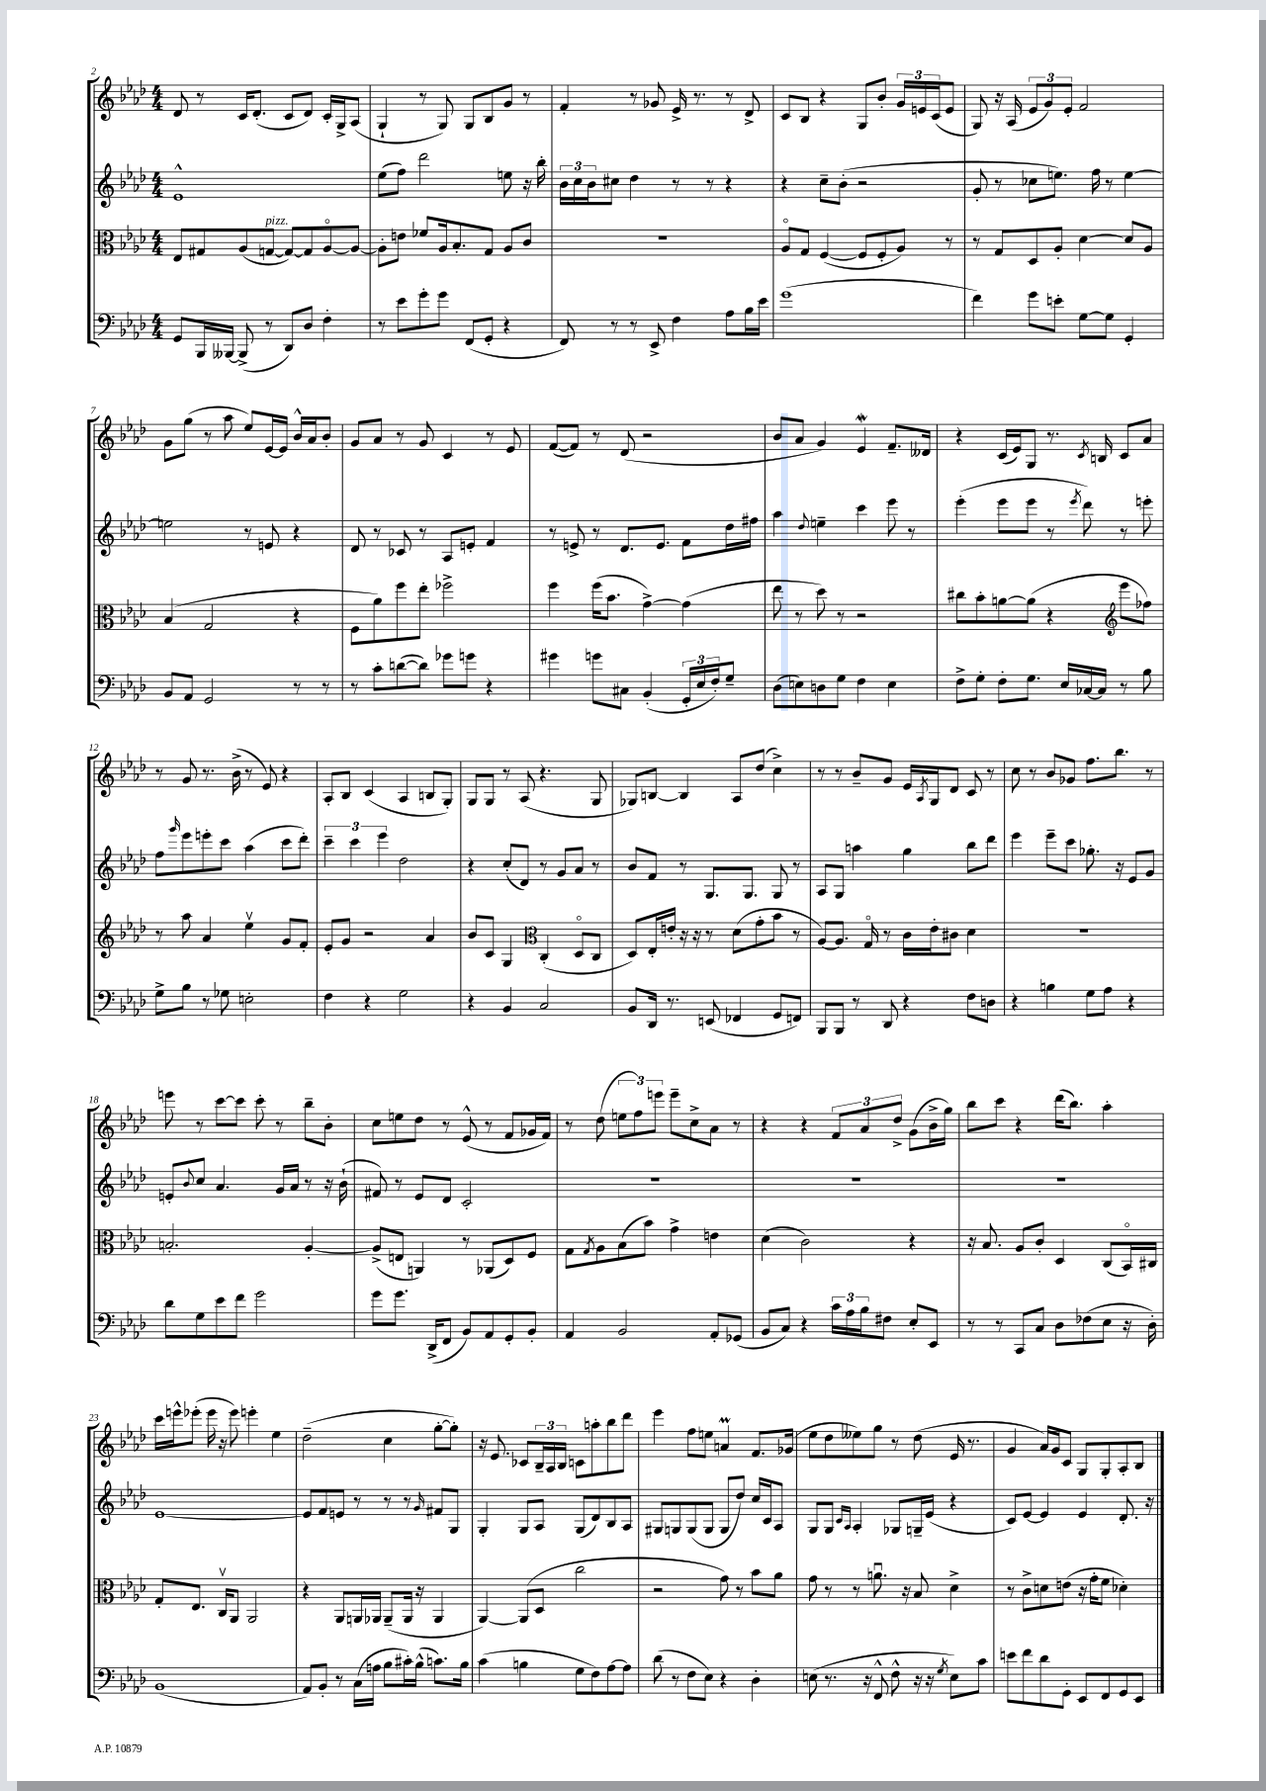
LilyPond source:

<<
\new StaffGroup <<
\new Staff = "s0" {
    \clef treble \key aes \major \numericTimeSignature \time 4/4
    des'8 r8 c'16 des'8.-.( c'8 des'8) c'16-. g16-> aes8( |
    g4-! r8 g8) g8 bes8 g'8 r8 |
    f'4-. r8 ges'8 ees'16-> r8. r8 des'8-> |
    c'8 bes8 r4 g8 bes'8-. \tuplet 3/2 { g'16 e'16 c'16( } e'8 |
    g8) r16 aes16( \tuplet 3/2 { ees'8 g'8) ees'8-. } f'2 |
    g'8 g''8( r8 aes''8 ees''8) ees'16~ ees'16 bes'16-^ aes'16 bes'8-. |
    g'8 aes'8 r8 g'8 c'4 r8 ees'8 |
    f'8~( f'8) r8 des'8( r2 |
    bes'8 aes'8 g'4) ees'4\mordent f'8.-- deses'16 |
    r4 c'16( ees'16) g8 r8. \acciaccatura { c'8 } b16 c'8 aes'8 |
    r8 g'8 r8. bes'16->( r8 ees'8) r4 |
    aes8-. bes8 c'4( aes4 b8 g8-.) |
    g8 g8 r8 aes8( r4. g8 |
    ges8) b8~ b4 aes8 des''8( c''4->) |
    r8 r8 bes'8-- g'8 ees'16 \acciaccatura { aes8 } g16 des'8 c'8 r8 |
    c''8 r8 bes'8 ges'8 f''8. bes''8. r8 |
    e'''8 r8 c'''8~ c'''8 c'''8-. r8 bes''8-- bes'8-. |
    c''8 e''8 des''8 r8 ees'8-^( r8 f'8 ges'16 f'16) |
    r8 des''8( \tuplet 3/2 { e''8 f''8) e'''8 } e'''8-- c''8-> aes'8 r8 |
    r4 r4 \tuplet 3/2 { f'8 aes'8 des''8-> } g'8( bes'16-> g''16) |
    bes''8 c'''8 r4 des'''16( bes''8.) aes''4-. |
    c'''16 e'''16-^ ees'''8-.( ees'''16 r16 ees'''8) e'''4-. ees''4 |
    des''2--( c''4 g''8~-. g''8-.) |
    r16 ees'8. ces'8 \tuplet 3/2 { bes16-- aes16 bes16 } c'8 a''8-. bes''8 des'''8 |
    ees'''4 f''8 e''8 a'4\prall f'8. ges'16( |
    ees''8 des''8 eeses''8) g''8 r8 des''8( ees'16 r8. |
    g'4 aes'16) g'16 c'8 g8 g8-. aes8-. bes8 \bar "|." |
}
\new Staff = "s1" {
    \clef treble \key aes \major \numericTimeSignature \time 4/4
    ees'1-^ |
    ees''8( f''8) des'''2 e''8 r16 bes''16-. |
    \tuplet 3/2 { bes'16 c''16 bes'16 } cis''8 des''4 r8 r8 r4 |
    r4 c''8-- bes'8-.( r2 |
    g'8-. r8 ces''8 e''8.) f''16 r8 e''4~ |
    e''2 r8 e'8 r4 |
    des'8 r8 ces'8 r8 aes8 e'8-. f'4 |
    r8 e'8-> r8 des'8. e'8. f'8 des''16 fis''16 |
    aes''4 \appoggiatura { des''8 } e''4-- c'''4 ees'''8 r8 |
    ees'''4-.( ees'''8 ees'''8 r8 \acciaccatura { ees'''8 } des'''8) r8 e'''8-. |
    f''8 \grace { g'''16 } ees'''8 e'''8-. c'''8 aes''4( c'''8 des'''8-.) |
    \tuplet 3/2 { c'''4-- c'''4 ees'''4 } des''2 |
    r4 c''8-.( des'8) r8 g'8 aes'8 r8 |
    bes'8 f'8 r8 g8. g8. g8 r8 |
    aes8 g8 a''4 g''4 bes''8 des'''8 |
    ees'''4 ees'''8-- c'''8 ges''8.-. r16 ees'8 g'8 |
    e'8-. \appoggiatura { bes'8 } c''8 aes'4. g'16 aes'16 r8 r16 bes'16-!( |
    fis'8) r8 ees'8 des'8 c'2-. |
    R1 |
    R1 |
    R1 |
    ees'1~ |
    ees'8 f'8 e'8 r8 r8 r8 \grace { g'16 } fis'8 g8 |
    g4-. g8 aes8 g8( des'8) bes8 aes8 |
    gis8 g8 g8( g8 g8 des''8) c''16 c'16 aes8 |
    g8 g8 \grace { c'16 aes16 } aes4-. ges8 g16-- ees'16( r4 |
    c'8) ees'8~ ees'4 ees'4 des'8.-. r16 \bar "|." |
}
\new Staff = "s2" {
    \clef alto \key aes \major \numericTimeSignature \time 4/4
    ees8 gis8 aes8( g8~^\markup { \italic "pizz." } g8~) g8 aes8~\flageolet aes8~ |
    aes8-. e'8 fes'8 aes16 bes8.-. g8 aes8 c'8 |
    r1 |
    aes8\flageolet g8 f4~( f8 f8-. aes8) r8 |
    r8 g8 des8 aes8-. des'4~ des'8 aes8 |
    bes4( g2 r4 |
    f8 aes'8) f''8 ees''8-. fes''2-> |
    f''4 f''16( bes'8. g'4~->) g'4( |
    ees''8 r8 des''8) r8 r2 |
    cis''8 bes'8-. a'8~ a'8( r4 \clef treble ees'''8 fes''8) |
    r8 aes''8 aes'4 ees''4\upbow g'8 f'8-. |
    ees'8-. g'8 r2 aes'4 |
    bes'8 c'8 g4 \clef alto c4-.( des8\flageolet c8 |
    des8) ees16-. e'16-. r16 r16 r8 des'8( g'8-. bes'8 r8 |
    aes8~) aes8. g16\flageolet r8 c'16 ees'16-. cis'8 des'4 |
    R1 |
    b2.-. aes4~-. |
    aes8->( e8 a,4) r8 aes,8( des8) f8 |
    g8 \acciaccatura { g8 } aes8 bes8( bes'8) g'4-> e'4 |
    des'4( c'2) r4 |
    r16 bes8. aes8 c'8-. des4 c8( bes,16\flageolet) cis16 |
    g8-. ees8. c16\upbow aes,8 aes,2 |
    r4 aes,8 a,16 aes,16 aes,8--( aes,16 r16 aes,4 |
    aes,4~) aes,8( des8 c''2 |
    r2 g'8) r8 bes'8 aes'8 |
    g'8 r8 r8 a'8.\downbow r16 bes8 des'4-> |
    r8 c'8-> d'8 e'8( r16 g'16-. f'8 des'4-.) \bar "|." |
}
\new Staff = "s3" {
    \clef bass \key aes \major \numericTimeSignature \time 4/4
    g,8 bes,,16 beses,,16~ beses,,8->( r8 des,8) des8 f4-. |
    r8 ees'8 g'8-. g'8 f,8( g,8-. r4 |
    f,8) r8 r8 ees,8-> f4 aes8 bes16 ees'16 |
    g'1( |
    f'4) g'8 e'8-. g8~ g8 g,4-. |
    bes,8 aes,8 g,2 r8 r8 |
    r8 c'8-. d'8~( d'8) ges'8 g'8 r4 |
    gis'4 g'8 cis8 bes,4-.( \tuplet 3/2 { g,16-. ees16 f16-.) } g8-- |
    des8( e8) d8 g8 f4 e4 |
    f8-> g8-. f8-. g8. ees16 ces16~ ces16 r8 bes8 |
    g8-> bes8 r8 ges8 e2-. |
    f4 r4 g2 |
    r4 bes,4 c2 |
    bes,8 des,16 r8. e,8( fes,4 g,8 f,8) |
    bes,,8 bes,,8 r8 des,8 r4 f8 d8 |
    r4 b4 g8 aes8 r4 |
    des'8 g8 ees'8 f'8 g'2 |
    g'8 g'8. des,16->( f,8 bes,8) aes,8 g,8-. bes,8-. |
    aes,4 bes,2 aes,8-. ges,8( |
    bes,8 c8) r4 \tuplet 3/2 { c'16 aes16 bes16 } fis8 ees8-. ees,8 |
    r8 r8 c,8 c8 des8 fes8( ees8 r16 des16-.) |
    bes,1( |
    aes,8) bes,8-. r8 c16( a16 bes8 cis'16-.) bes16-^( c'8.) bes16 |
    c'4( b4 g8 f8) aes8~ aes8 |
    des'8( r8 f8 ees8) r4 des4-. |
    e8( r8. r16 f,8-^ f8-^ r16 r16 \acciaccatura { g8 } e8) c'8 |
    e'8 f'8 des'8 g,8-. ees,8 f,8 g,8 ees,8 \bar "|." |
}
>>
>>
\layout { \context { \Score currentBarNumber = #2 } }
